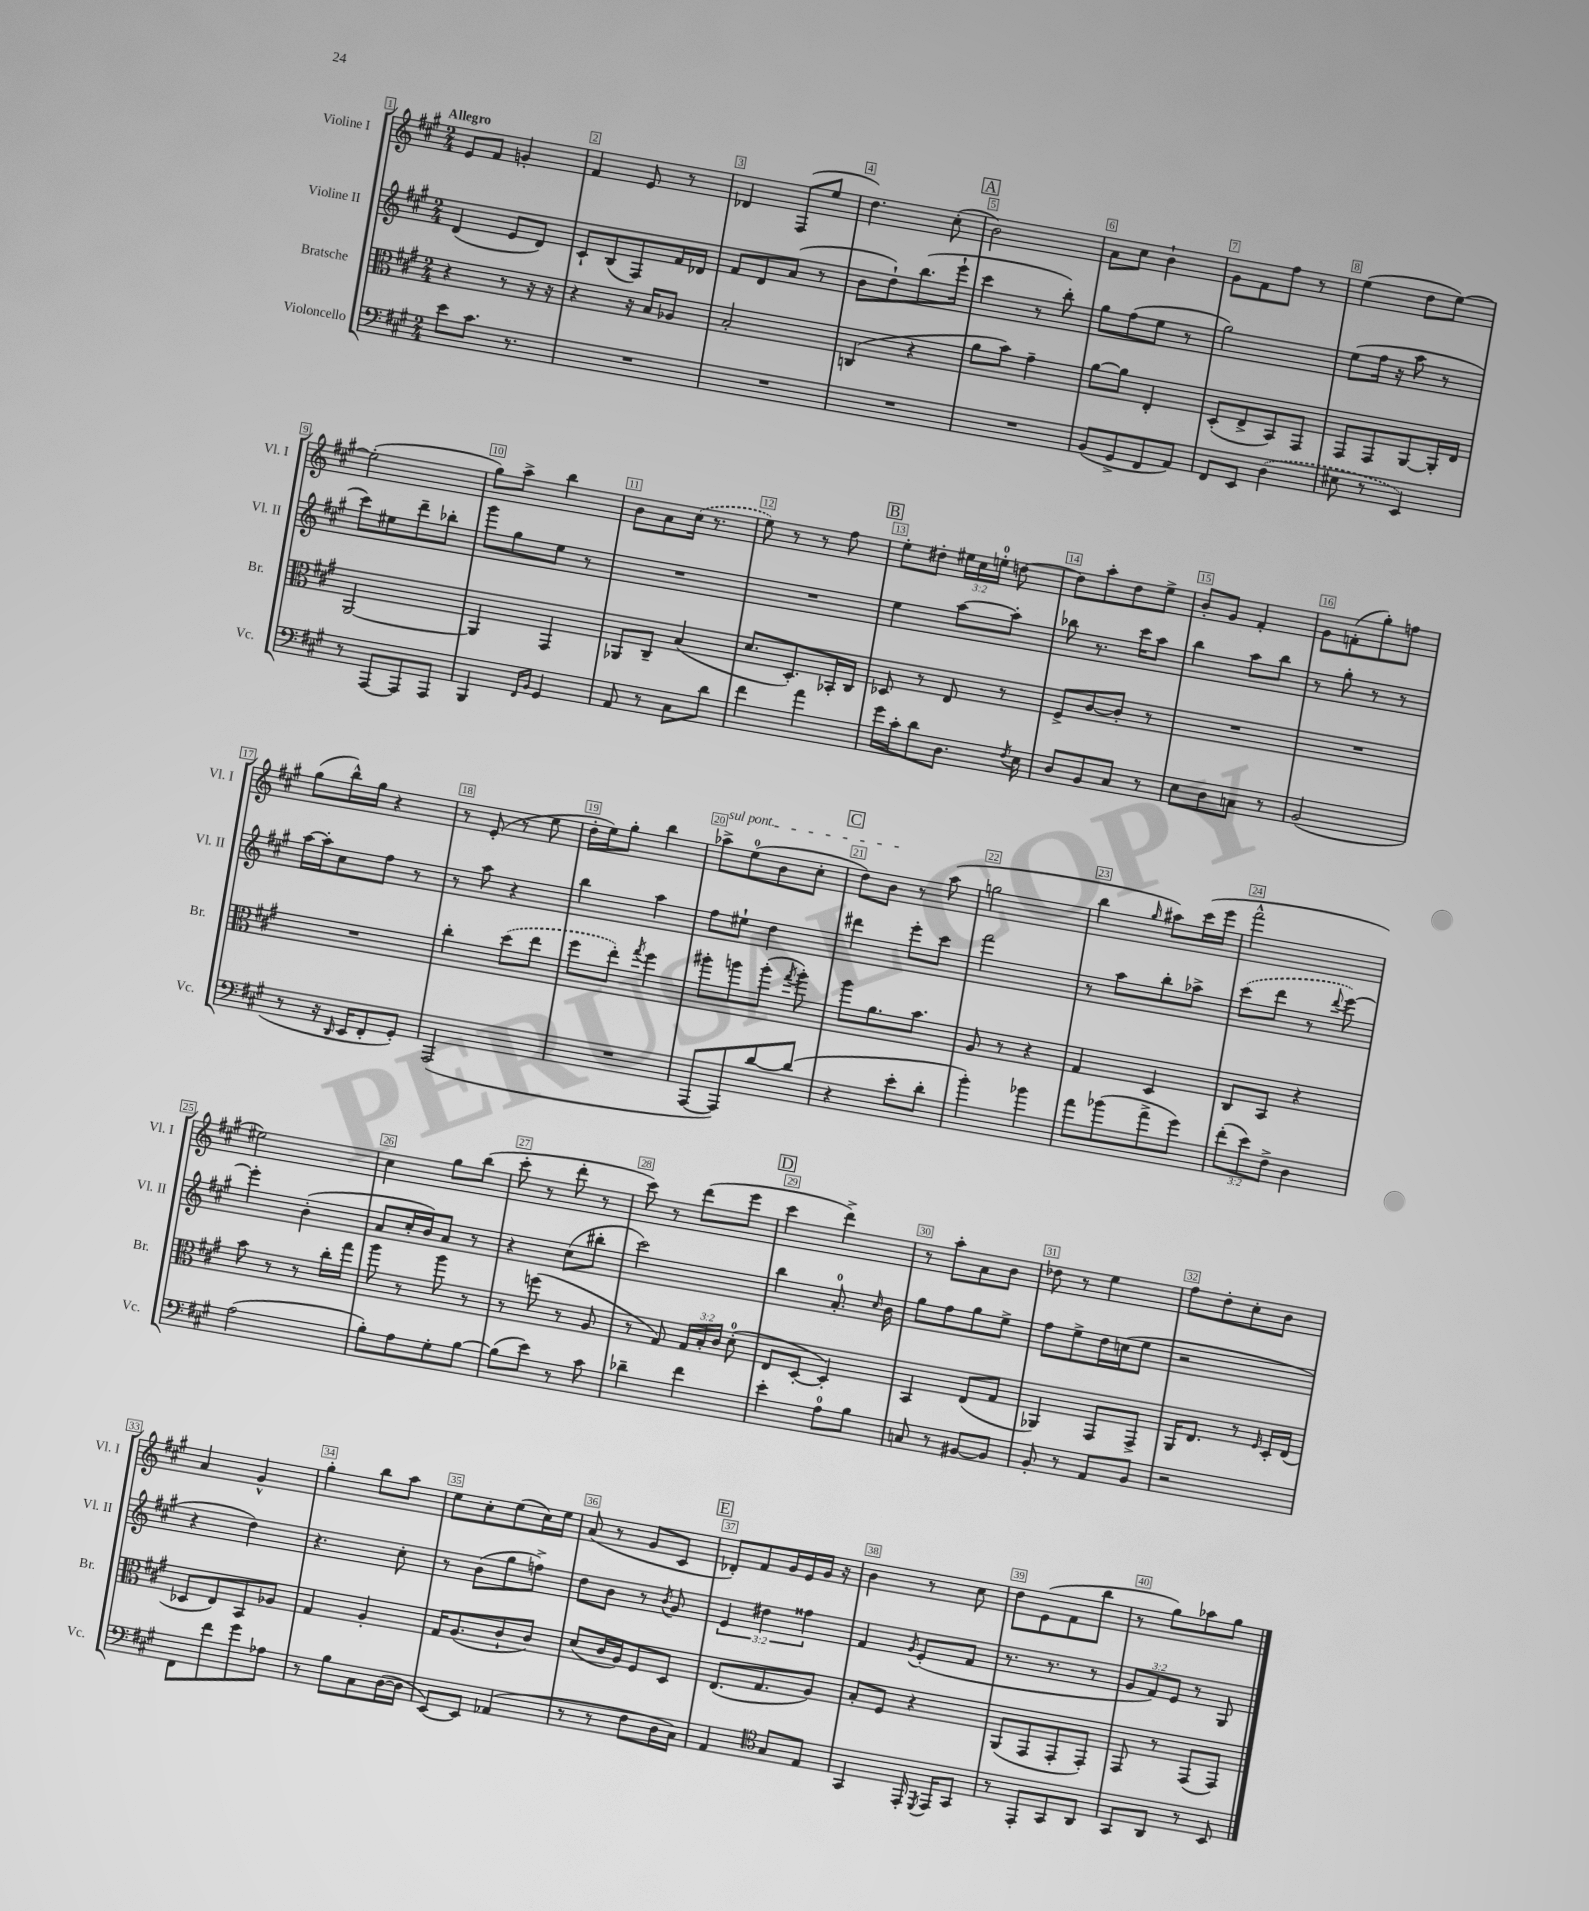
<<
\new StaffGroup <<
\new Staff = "s0" \with { instrumentName = "Violine I" shortInstrumentName = "Vl. I" } {
    \clef treble \key a \major \numericTimeSignature \time 2/4 \override Staff.TupletNumber.text = #tuplet-number::calc-fraction-text \tempo "Allegro"
    \autoBeamOff e'8[ fis'8] g'4-. |
    fis'4 e'8 r8 |
    des'4 fis8[( e''8] |
    d''4.) cis''8-.( |
    \mark \markup { \box "A" } b'2) |
    a'8[ cis''8] b'4-! |
    gis'8[ fis'8 fis''8] r8 |
    e''4( d''8[ e''8]~) |
    e''2-.( |
    gis''8[) a''8]-> b''4 |
    b'8[ a'8 \once \slurDashed cis''16]( r8. |
    e''8) r8 r8 fis''8 |
    \mark \markup { \box "B" } e''8[-. dis''8]-. \tuplet 3/2 { eis''16[ cis''16 e''16]-0-. } d''8~ |
    d''8[ a''8-. d''8 e''8]-> |
    b'8[-. gis'8] fis'4-. |
    gis'8[ f'8-.( gis''8-.) f''8] |
    gis''8[( b''16-^) gis''16] r4 |
    r8 e'8-.( r8 e''8 |
    d''16[-. e''16) gis''8]-. b''4 |
    \once \override TextSpanner.bound-details.left.text = \markup { \italic "sul pont." } aes''8[->\startTextSpan e''8-0( b'8 cis''8]-. |
    \mark \markup { \box "C" } d''8[) b'8]\stopTextSpan r8 a''8( |
    g''2 |
    b''4 \grace { gis''16 } ais''8[) cis'''16( e'''16] |
    fis'''2-^ |
    eis''2) |
    cis''4 gis''8[ b''8]( |
    cis'''8-. r8 d'''8-. r8 |
    cis'''8) r8 d'''8[( e'''8] |
    \mark \markup { \box "D" } cis'''4 d'''4->) |
    r8 a''8[-. a'8 b'8] |
    des''8 r8 e''4 |
    fis''8[ d''8-. cis''8-. b'8] |
    a'4 gis'4-^ |
    gis''4-. b''8[ a''8] |
    e''8[ cis''8-. e''8( cis''16) e''16] |
    a'8( r8 gis'8[ cis'8] |
    \mark \markup { \box "E" } des'8[-.) fis'8 gis'16 e'16 gis'16] r16 |
    b'4 r8 cis''8 |
    d''8[ e'8( fis'8 b''8] |
    r8 gis''8[) aes''8 gis''8] \bar "|." |
}
\new Staff = "s1" \with { instrumentName = "Violine II" shortInstrumentName = "Vl. II" } {
    \clef treble \key a \major \numericTimeSignature \time 2/4 \override Staff.TupletNumber.text = #tuplet-number::calc-fraction-text
    \autoBeamOff d'4( e'8[ d'8]) |
    cis'8[-! b8( fis8) fis'16 des'16] |
    fis'8[ d'8 a'8]( r8 |
    b'8[ d''8-!) b''8.( e'''16]-! |
    \mark \markup { \box "A" } cis'''4 r8 b''8-.) |
    gis''8[ fis''8( e''8] r8 |
    gis''2) |
    e''8[( fis''16] r16 a''8 r8 |
    cis'''8[) eis''8 d'''8-- bes''8]-. |
    gis'''8[ gis''8 e''8] r8 |
    R2 |
    R2 |
    \mark \markup { \box "B" } e''4 a''8[~ a''8]-. |
    bes''8 r8. cis'''16[ a''8] |
    b''4 a''8[ b''8] |
    r8 gis''8-. r8 r8 |
    a''16[~ a''16-. cis''8 fis''8] r8 |
    r8 a''8 r4 |
    b''4 a''4 |
    fis''8[ eis''8]-! d''4 |
    \mark \markup { \box "C" } dis'''4 e'''8[-. cis'''8] |
    fis'''2 |
    r8 a''8[ b''8-. aes''8]-> |
    \once \slurDashed cis'''8[( d'''8] r8 \appoggiatura { d'''8 } e'''8~) |
    e'''4-. b'4-.( |
    a'8[ cis''16-. b'16) a'8] r8 |
    r4 cis''8[( bis''8]-. |
    cis'''2) |
    \mark \markup { \box "D" } b''4 a'8.-0-. \grace { cis''16 } b'16 |
    gis''8[ fis''8 gis''8 e''8]-> |
    fis''8[ e''8-> d''16 c''16( e''8] |
    r2 |
    r4 d''4) |
    r4. cis''8-. |
    r8 b'8[( gis''8 f''8]->) |
    d''8[ b'8] r8 \acciaccatura { b'8 } gis'8 |
    \mark \markup { \box "E" } \tuplet 3/2 { e'4 dis''4 fisis''4 } |
    fis'4 \acciaccatura { gis'8 } e'8[-.( fis'8] |
    r8. r8. r8 |
    \tuplet 3/2 { gis'8[ fis'8) e'8] } r8 gis8 \bar "|." |
}
\new Staff = "s2" \with { instrumentName = "Bratsche" shortInstrumentName = "Br." } {
    \clef alto \key a \major \numericTimeSignature \time 2/4 \override Staff.TupletNumber.text = #tuplet-number::calc-fraction-text
    \autoBeamOff r4 r8 r16 r16 |
    r4 r16 b16[ aes8] |
    b2-. |
    c4( r4 |
    \mark \markup { \box "A" } a'8[ b'8]) gis'4-- |
    a'8[~ a'8] e4-. |
    d8[-.( e8-> b,8) gis,8] |
    gis,8[ gis,8 a,8~ a,16-. e16] |
    a,2~ |
    a,4 gis,4 |
    aes,8[ cis8]-- b4( |
    d'8.[ d8.-.) bes,16-. cis16] |
    \mark \markup { \box "B" } des8 r8 e8 r8 |
    fis8[-> cis'8~ cis'8]-. r8 |
    R2 |
    R2 |
    R2 |
    cis''4-. \once \slurDashed d''8[( e''8] |
    fis''8[ e''8]-.) \acciaccatura { gis''8 } fis''4 |
    ais''8[-. a''8 a''8]-.( \acciaccatura { gis''8 } a''8-.) |
    \mark \markup { \box "C" } a''8[ a'8. b'8.] |
    a8 r8 r4 |
    gis4 d4 |
    cis8[ b,8] r4 |
    b'8 r8 r8 cis''16[-. gis''16] |
    a''8 r8 a''8 r8 |
    r8 f''8( r8 a8 |
    r8 gis8) \tuplet 3/2 { gis16[ b16-. cis'16] } d'8-0-.( |
    \mark \markup { \box "D" } e8[ d8]~-. d4-.) |
    b,4 e8[( gis8] |
    aes,4) gis,8[ gis,8]-> |
    a,16[ e8.] r8 \grace { fis16 } d16[-. e16]( |
    des8[ e8) b,8 aes8] |
    gis4 a4-. |
    gis16[ a8.( cis'8-! cis'8]) |
    d'8[( cis'16 a16) fis8 d8] |
    \mark \markup { \box "E" } e8.[( gis8. a8]) |
    b8[-. fis8] r4 |
    a,8[( gis,8 gis,8-. gis,8]-.) |
    gis,8 r8 gis,8[( gis,8]) \bar "|." |
}
\new Staff = "s3" \with { instrumentName = "Violoncello" shortInstrumentName = "Vc." } {
    \clef bass \key a \major \numericTimeSignature \time 2/4 \override Staff.TupletNumber.text = #tuplet-number::calc-fraction-text
    \autoBeamOff e'8[ cis'8.] r8. |
    R2 |
    R2 |
    R2 |
    \mark \markup { \box "A" } R2 |
    b,8[( gis,8-> fis,8 a,8]) |
    fis,8[ e,8] \once \slurDashed d4( |
    eis8 r8 e,4) |
    r8 a,,8[~ a,,8 a,,8] |
    b,,4 \grace { fis,16[ b,16] } gis,4 |
    a,8 r8 cis8[ d'8] |
    fis'4 a'4 |
    \mark \markup { \box "B" } gis'16[ cis'16-. d'8 d8.] \acciaccatura { fis8 } e16 |
    d8[ b,8 cis8] r8 |
    e8[ d8 c8] r8 |
    b,2( |
    r8 r16 \grace { d,16 } e,16[ fis,8-. gis,8]-.) |
    a,,2( |
    R2 |
    a,,8[~ a,,8) d'8~ d'8]( |
    \mark \markup { \box "C" } r4 e'8[-. d'8]-. |
    b'4-.) bes'4 |
    a'8[ bes'8( a'8-> gis'8]) |
    \tuplet 3/2 { fis'8[-.( e'8) fis8]-> } d4 |
    a2( |
    b8[-.) a8 gis8-. b8]~ |
    b8[( e'8]) r8 cis'8 |
    des'4-- fis'4 |
    \mark \markup { \box "D" } e'4-. a8[-0 b8] |
    c8 r8 bis,8[~ bis,8] |
    b,8-. r8 a,8[ b,8] |
    r2 |
    fis,8[ fis'8 gis'8 aes8] |
    r8 b8[ cis8 d16~( d16] |
    e,8[~) e,8] aes,4( |
    r8 r8 fis8[ d16 cis16]) |
    \mark \markup { \box "E" } a,4 \clef tenor gis8[ e8] |
    gis,4 e,16-. \acciaccatura { d,8 } e,16[ gis,8] |
    r8 e,8[-. gis,8 a,8] |
    gis,8[ a,8] r8 b,8 \bar "|." |
}
>>
>>
\layout { \context { \Score \override BarNumber.break-visibility = ##(#f #t #t) barNumberVisibility = #all-bar-numbers-visible \override BarNumber.stencil = #(make-stencil-boxer 0.1 0.3 ly:text-interface::print) } }
